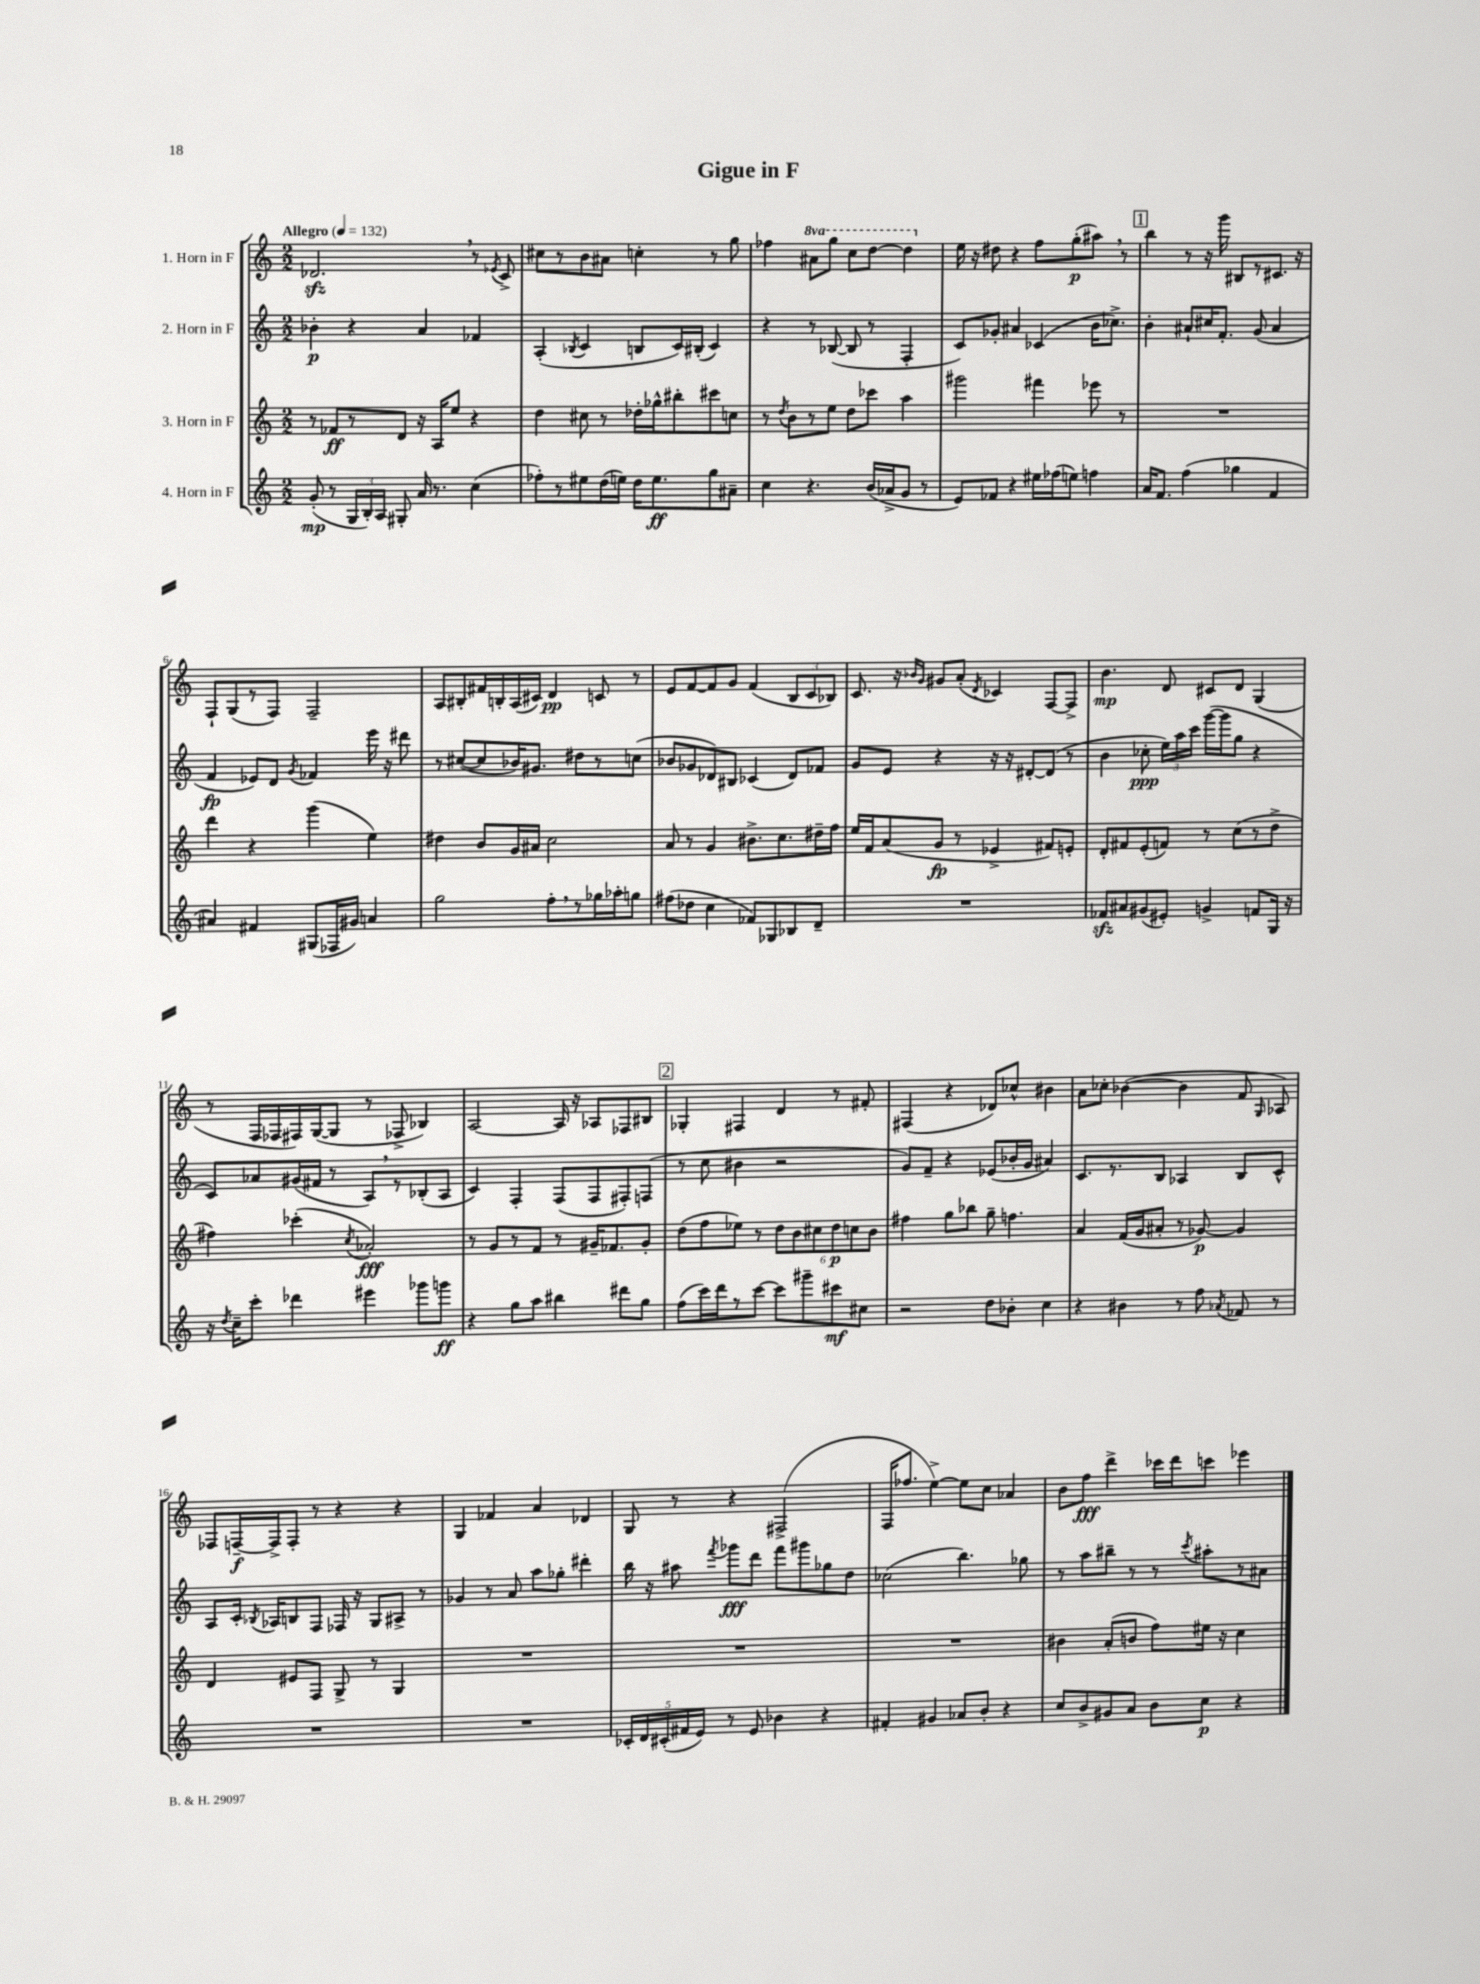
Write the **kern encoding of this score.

**kern	**dynam	**kern	**dynam	**kern	**dynam	**kern	**dynam
*part4	*part4	*part3	*part3	*part2	*part2	*part1	*part1
*staff4	*staff4	*staff3	*staff3	*staff2	*staff2	*staff1	*staff1
*I"4. Horn in F	*	*I"3. Horn in F	*	*I"2. Horn in F	*	*I"1. Horn in F	*
*clefG2	*	*clefG2	*	*clefG2	*	*clefG2	*
*k[]	*	*k[]	*	*k[]	*	*k[]	*
*M2/2	*	*M2/2	*	*M2/2	*	*M2/2	*
*MM132	*	*MM132	*	*MM132	*	*MM132	*
=1	=1	=1	=1	=1	=1	=1	=1
!	!	!	!	!	!	!LO:TX:a:B:t=Allegro	!
(8g'/	mp	8r	.	4b-X'\	p	2.d-Xzz,/	.
8r	.	8f-X/L	ff	.	.	.	.
24G/LL	.	8r	.	4r	.	.	.
24B'/)	.	.	.	.	.	.	.
24A/JJ	.	.	.	.	.	.	.
8G#X'/	.	8d/J	.	.	.	.	.
16a/	.	16r	.	4a/	.	.	.
8.r	.	16A/KL	.	.	.	.	.
.	.	8ee/J	.	.	.	.	.
(4cc\	.	4r	.	4f-X/	.	8r	.
.	.	.	.	.	.	8qe-X/	.
.	.	.	.	.	.	8c^/	.
=2	=2	=2	=2	=2	=2	=2	=2
8ff-X'\L)	.	4dd\	.	(4A'/	.	8cc#X\L	.
8r	.	.	.	.	.	8r	.
.	.	.	.	8qB-X/	.	.	.
8ee#X\	.	8cc#X\	.	4c/	.	8b\	.
(16dd\L	.	8r	.	.	.	8a#X\J	.
16een\JJ)	.	.	.	.	.	.	.
16dd\KL	.	16dd-X'\LL	.	8Bn/L	.	4ccn'\	.
8.ee\	ff	16gg-X^^\J	.	.	.	.	.
.	.	8bb#X'\	.	16c/L)	.	.	.
.	.	.	.	(16B#X'/JJ	.	.	.
8gg\	.	8ccc#X\	.	4c/)	.	8r	.
8a#X~\J	.	8ccn\J	.	.	.	8gg\	.
=3	=3	=3	=3	=3	=3	=3	=3
4cc\	.	8r	.	4r	.	4ff-X\	.
.	.	8qdd/	.	.	.	.	.
.	.	8b\L	.	.	.	.	.
*	*	*	*	*	*	*8va	*
4.r	.	8r	.	8r	.	8aa#X\L	.
.	.	8ee\J	.	([8B-X/	.	8ggg\J	.
.	.	8dd\L	.	8B-/]	.	8ccc\L	.
(16b/LL	.	8ccc-X\J	.	8r	.	[8ddd\J	.
16a-X^/J	.	.	.	.	.	.	.
8g/J	.	4aa\	.	4F'/	.	4ddd\]	.
8r	.	.	.	.	.	.	.
=4	=4	=4	=4	=4	=4	=4	=4
*	*	*	*	*	*	*X8va	*
8e/L)	.	2ggg#X\	.	8c/L)	.	16ee\	.
.	.	.	.	.	.	16r	.
8f-X/J	.	.	.	8g-X'/J	.	8dd#X\	.
4r	.	.	.	4a#X/	.	4r	.
16ee#X\LL	.	4fff#X\	.	(4c-X/	.	8ff\L	.
(16ff-X\J	.	.	.	.	.	.	.
8een\J)	.	.	.	.	.	(8gg'\	p
4ffn\	.	8eee-X\	.	16b\KL	.	8aa#X,\J)	.
.	.	.	.	8.cc-X^\J)	.	.	.
.	.	8r	.	.	.	8r	.
!!LO:REH:place=s1:t=1
=5	=5	=5	=5	=5	=5	=5	=5
16a/KL	.	1r	.	4b'\	.	4bb\	.
8.f/J	.	.	.	.	.	.	.
(4ff\	.	.	.	8a#X`/L	.	8r	.
.	.	.	.	16cc#X/K	.	16r	.
.	.	.	.	8.f'/J	.	16ggg\	.
4gg-X\	.	.	.	.	.	8B#X/L	.
.	.	.	.	(8g/	.	8r	.
4f/	.	.	.	4a#/	.	8.c#X/J	.
.	.	.	.	.	.	16r	.
!!LO:LB:g=z
=6	=6	=6	=6	=6	=6	=6	=6
4a#X/)	.	4ddd\	.	4f/	fp	8F`/L	.
.	.	.	.	.	.	(8G/	.
4f#X/	.	4r	.	8e-X/L)	.	8r	.
.	.	.	.	8d/J	.	8F/J)	.
.	.	.	.	8qg/	.	.	.
(8G#X/L	.	(4ggg\	.	4f-X/	.	2F~/	.
16F-X/L	.	.	.	.	.	.	.
16g#X/JJ)	.	.	.	.	.	.	.
4an/	.	4ee\)	.	16eee\	.	.	.
.	.	.	.	16r	.	.	.
.	.	.	.	8ddd#X\	.	.	.
=7	=7	=7	=7	=7	=7	=7	=7
2gg\	.	4dd#X\	.	8r	.	8A/L	.
.	.	.	.	([8cc#X/L	.	8B#X'/	.
.	.	8b/L	.	8cc#/]	.	16f#X/L	.
.	.	.	.	.	.	16Bn'/	.
.	.	16g/L	.	16b-X/K)	.	(16A/	.
.	.	16a#X/JJ	.	8.g#X/J	.	16c#X/JJ)	.
8ff',\L	.	2cc\	.	.	.	4d/	pp
8r	.	.	.	8dd#X\L	.	.	.
16gg-X\L	.	.	.	8r	.	8cn/	.
16aa-X'\J	.	.	.	.	.	.	.
8ggn\J	.	.	.	(8ccn\J	.	8r	.
=8	=8	=8	=8	=8	=8	=8	=8
(8ff#X\L	.	8a/	.	8b-X/L	.	8e/L	.
8dd-X\J	.	8r	.	8g-X/	.	[8f/	.
4cc\	.	4g/	.	8d-X/)	.	8f/]	.
.	.	.	.	8B#X/J	.	8g/J	.
8f-X/L)	.	8.b#X^\L	.	(4c-X/	.	(4f/	.
8G-X/	.	.	.	.	.	.	.
.	.	8.cc\	.	.	.	.	.
8B-X/	.	.	.	8d-/L)	.	12B/L	.
.	.	.	.	.	.	12c/	.
8d~/J	.	16dd#X~\L	.	8f-X/J	.	.	.
.	.	.	.	.	.	12B-X/J)	.
.	.	16ff\JJ	.	.	.	.	.
=9	=9	=9	=9	=9	=9	=9	=9
1r	.	16ee/LL	.	8g/L	.	8.c/	.
.	.	16f/J	.	.	.	.	.
.	.	(8a/	.	8e/J	.	.	.
.	.	.	.	.	.	16r	.
.	.	.	.	.	.	16qqb-X/LL	.
.	.	.	.	.	.	16qqg/JJ	.
.	.	8g/J	fp	4r	.	8g#X/L	.
.	.	8r	.	.	.	(8a'/J	.
.	.	.	.	.	.	8qd/	.
.	.	4e-X^/	.	16r	.	4c-X/)	.
.	.	.	.	16r	.	.	.
.	.	.	.	[8d#X'/L	.	.	.
.	.	8f#X/L)	.	(8d#/J]	.	[8F/L	.
.	.	8en'/J	.	8r	.	8F^/J]	.
=10	=10	=10	=10	=10	=10	=10	=10
8f-Xzz/L	.	8d'/L	.	4b\	.	4.b\	mp
8a#X/	.	8f#X/	.	.	.	.	.
(8g#X/	.	(8e'/	.	8cc-X'\	ppp	.	.
8e#X'/J)	.	8fn/J)	.	24ee\LL)	.	8d/	.
.	.	.	.	24aa\	.	.	.
.	.	.	.	24ccc\JJ	.	.	.
4gn^/	.	8r	.	([16ggg\LL	.	8c#X/L	.
.	.	.	.	16ggg\J]	.	.	.
.	.	(8cc\L	.	8gg\J	.	8d/J	.
8fn/L	.	8r	.	4r	.	(4G/	.
16G/Jk	.	8dd^\J	.	.	.	.	.
16r	.	.	.	.	.	.	.
!!LO:LB:g=z
=11	=11	=11	=11	=11	=11	=11	=11
16r	.	4ff#X\)	.	8c/L)	.	8r	.
8qdd/	.	.	.	.	.	.	.
16cc~\KL	.	.	.	.	.	.	.
8ccc'\J	.	.	.	8a-X/	.	16F/LL	.
.	.	.	.	.	.	16F-X/	.
4ddd-X\	.	(4ccc-X'\	.	(16g#X/L	.	16F#X/)	.
.	.	.	.	16f#X/JJ	.	([16G/J	.
.	.	.	.	8r	.	8G/J]	.
.	.	8qcc/	.	.	.	.	.
4eee#X\	.	2a-X'/)	fff	8A,/L)	.	8r	.
.	.	.	.	8r	.	8F-X^/	.
8ggg-X\L	.	.	.	(8B-X'/	.	4B-X/)	.
8gggn\J	ff	.	.	8A/J	.	.	.
=12	=12	=12	=12	=12	=12	=12	=12
4r	.	8r	.	4c/)	.	[2A/	.
.	.	8g/L	.	.	.	.	.
8gg\L	.	8r	.	4F'/	.	.	.
8aa\J	.	8f/J	.	.	.	.	.
4bb#X\	.	8r	.	(8F/L	.	16A/]	.
.	.	.	.	.	.	16r	.
.	.	16g#X~/KL	.	8F/	.	8A-X/L	.
.	.	8.f-X/	.	.	.	.	.
8ddd#X\L	.	.	.	8F#X'/)	.	8F-X/	.
8gg\J	.	8g#'/J	.	(8Fn/J	.	8B#X/J	.
!!LO:REH:place=s1:t=2
=13	=13	=13	=13	=13	=13	=13	=13
(8ff\L	.	(8dd\L	.	8r	.	4G-X'/	.
16ccc\L)	.	8ff\	.	8cc\	.	.	.
16ddd\J	.	.	.	.	.	.	.
8r	.	8ee-X\J)	.	4b#X\	.	4F#X/	.
[8ccc\J	.	8r	.	.	.	.	.
8ccc\L]	.	12dd\L	.	2r	.	4d/	.
.	.	12b\	.	.	.	.	.
8ggg#X~\	.	.	.	.	.	.	.
.	.	12cc#X\	.	.	.	.	.
8ccc#X\	mf	12dd\	p	.	.	8r	.
.	.	12ccn\	.	.	.	.	.
8cc#X\J	.	.	.	.	.	8f#X'/	.
.	.	12b\J	.	.	.	.	.
=14	=14	=14	=14	=14	=14	=14	=14
2r	.	4ff#X\	.	8g/L)	.	(4F#X/	.
.	.	.	.	8f~/J	.	.	.
.	.	8gg\L	.	4r	.	4r	.
.	.	8bb-X\J	.	.	.	.	.
8dd\L	.	8gg~\	.	(8e-X/L	.	8d-X/L)	.
8b-X'\J	.	4.ffn\	.	16b-X'/L	.	8cc-X^^/J	.
.	.	.	.	16g/JJ	.	.	.
4cc\	.	.	.	4a#X/)	.	4b#X\	.
=15	=15	=15	=15	=15	=15	=15	=15
4r	.	4a/	.	8.c/L	.	8a\L	.
.	.	.	.	.	.	8cc-X'\J	.
.	.	.	.	8.r	.	.	.
4b#X\	.	(16f/LL	.	.	.	([4b-X\	.
.	.	16g/J	.	.	.	.	.
.	.	8a#X'/J	.	8B/J	.	.	.
8r	.	8r	.	4A-X/	.	4b-\]	.
8ff\	.	[8g-X/)	p	.	.	.	.
8qa-X/	.	.	.	.	.	.	.
8f-X/	.	4g-/]	.	8B/L	.	8f/	.
.	.	.	.	.	.	16qqG/	.
8r	.	.	.	8c^^/J	.	8A-X/)	.
!!LO:LB:g=z
=16	=16	=16	=16	=16	=16	=16	=16
1r	.	4d/	.	8A/L	.	8F-X/L	.
.	.	.	.	16c'/Jk	.	[16Fn~/L	f
.	.	.	.	8qB-X/	.	.	.
.	.	.	.	16A-X/KL	.	16F^/J]	.
.	.	8e#X/L	.	8Bn/	.	8F'/J	.
.	.	8F/J	.	8F/J	.	8r	.
.	.	8G^/	.	16F-X/	.	4r	.
.	.	.	.	16r	.	.	.
.	.	8r	.	8G/L	.	.	.
.	.	4G/	.	8A#X^/J	.	4r	.
.	.	.	.	8r	.	.	.
=17	=17	=17	=17	=17	=17	=17	=17
1r	.	1r	.	4g-X/	.	4G/	.
.	.	.	.	8r	.	4f-X/	.
.	.	.	.	8a/	.	.	.
.	.	.	.	8aa\L	.	4a/	.
.	.	.	.	8gg-X'\J	.	.	.
.	.	.	.	4ddd#X'\	.	4d-X/	.
=18	=18	=18	=18	=18	=18	=18	=18
20c-X'/LL	.	1r	.	16bb\	.	8G/	.
20d/	.	.	.	.	.	.	.
.	.	.	.	16r	.	.	.
(20c#X'/	.	.	.	.	.	.	.
.	.	.	.	8aa#X\	.	8r	.
20f#X/	.	.	.	.	.	.	.
20e/JJ)	.	.	.	.	.	.	.
.	.	.	.	8qfff/	.	.	.
8r	.	.	.	8ggg-X\L	fff	4r	.
8e/	.	.	.	8ddd\J	.	.	.
4b-X\	.	.	.	8fff\L	.	(2F#X^/	.
.	.	.	.	8ggg#X\	.	.	.
4r	.	.	.	8gg-X\	.	.	.
.	.	.	.	8dd\J	.	.	.
=19	=19	=19	=19	=19	=19	=19	=19
4f#X'/	.	1r	.	(2cc-X\	.	16F/KL	.
.	.	.	.	.	.	8.ff-X/J	.
4g#X/	.	.	.	.	.	[4ee^\)	.
8a-X/L	.	.	.	4.bb\)	.	8ee\L]	.
8b'/J	.	.	.	.	.	8cc\J	.
4r	.	.	.	.	.	4a-X/	.
.	.	.	.	8gg-X\	.	.	.
=20	=20	=20	=20	=20	=20	=20	=20
8cc/L	.	4b#X\	.	8r	.	8b\L	.
8b^/	.	.	.	8aa\L	.	8ff\J	fff
8g#X/	.	(8a'/L	.	8bb#X~\J	.	4ddd^\	.
8a/J	.	8bn/J	.	8r	.	.	.
8b\L	.	8ff\L)	.	8r	.	16ccc-X\LL	.
.	.	.	.	.	.	16ddd\J	.
.	.	.	.	8qccc/	.	.	.
8cc\J	p	16ee#X\Jk	.	8aa#X'\L	.	8cccn\J	.
.	.	16r	.	.	.	.	.
4r	.	4cc\	.	8r	.	4eee-X\	.
.	.	.	.	8a#X\J	.	.	.
==	==	==	==	==	==	==	==
*-	*-	*-	*-	*-	*-	*-	*-
